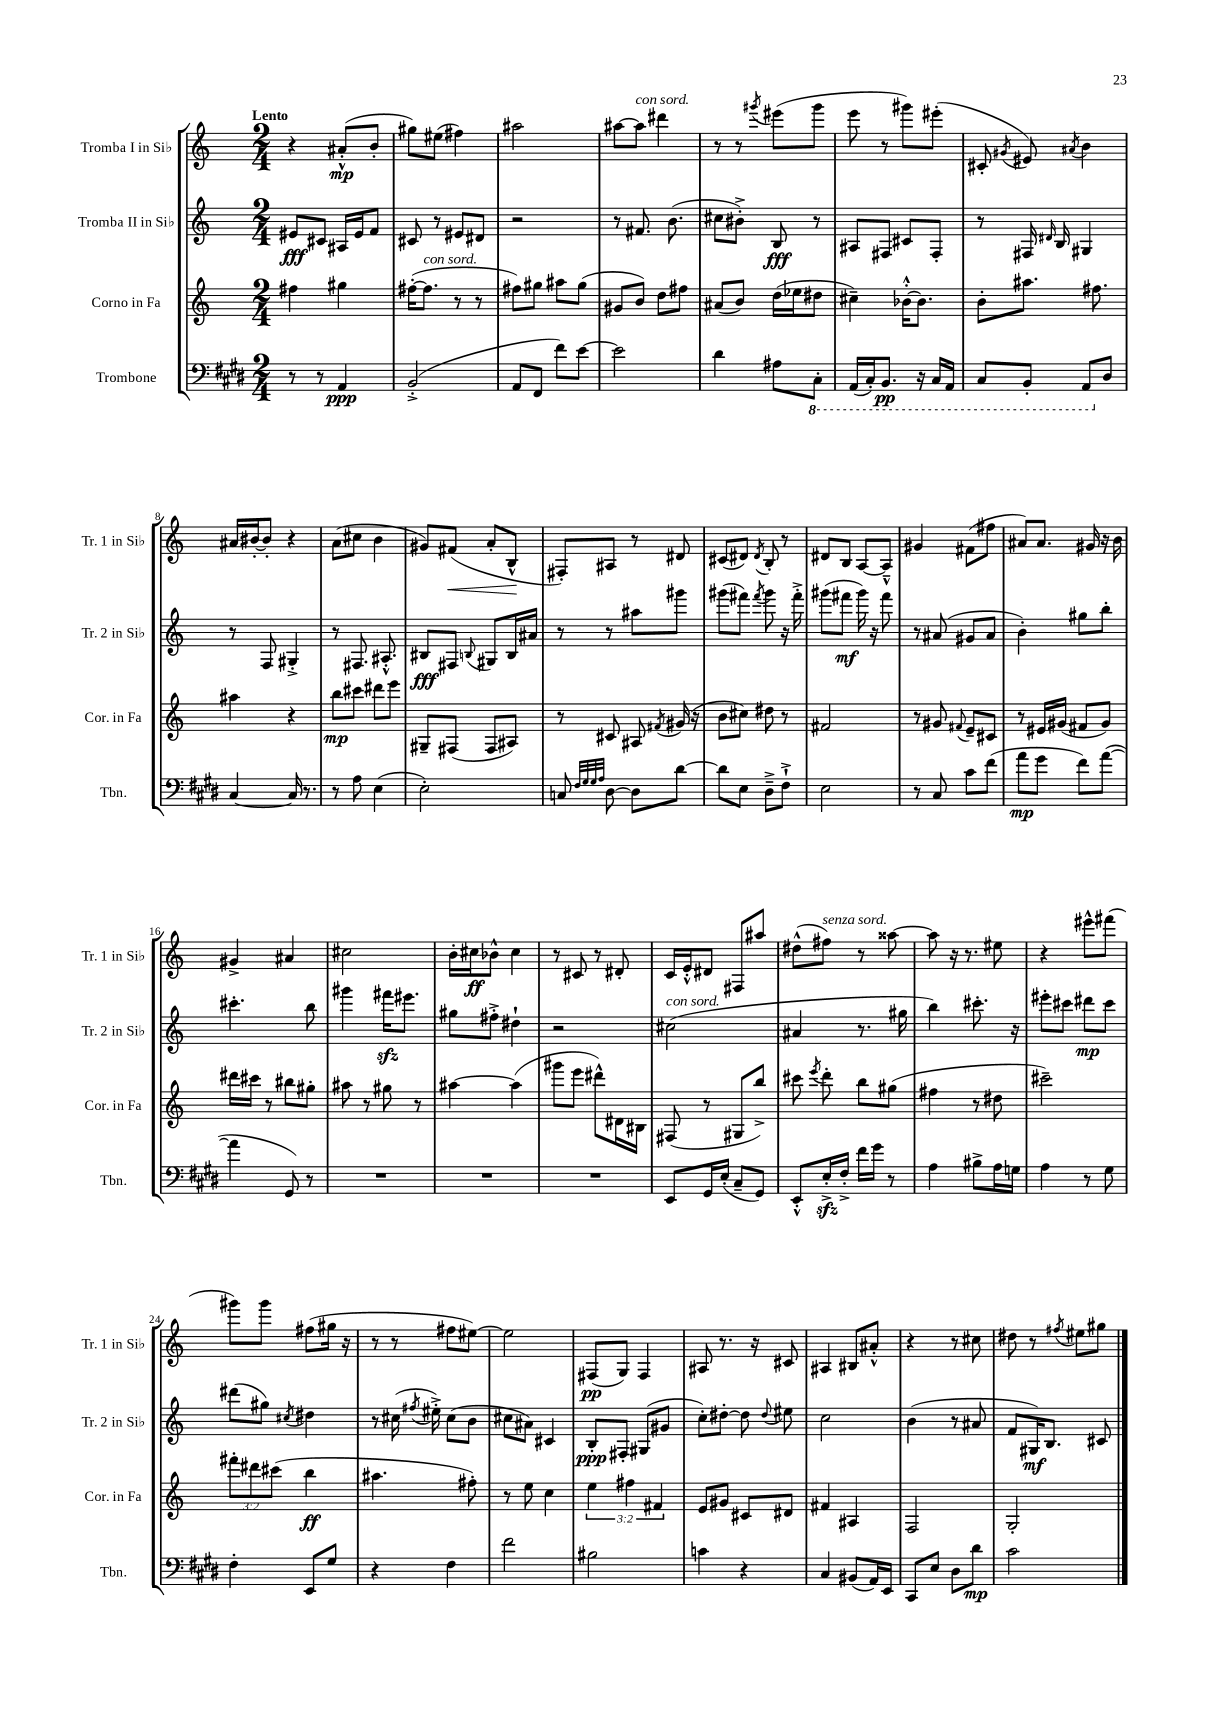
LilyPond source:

<<
\new StaffGroup <<
\new Staff = "s0" \with { instrumentName = "Tromba I in Sib" shortInstrumentName = "Tr. 1 in Sib" } {
    \clef treble \key c \major \numericTimeSignature \time 2/4 \tempo "Lento"
    \autoBeamOff r4 ais'8[-.-^\mp( b'8]-. |
    gis''8[) eis''8]( fis''4) |
    ais''2 |
    ais''8[~ ais''8]^\markup { \italic "con sord." } dis'''4 |
    r8 r8 \acciaccatura { gis'''8 } eis'''8[( gis'''8] |
    e'''8 r8 gis'''8[) eis'''8]-.( |
    cis'8-. \acciaccatura { gis'8 } eis'8) \acciaccatura { ais'8 } b'4 |
    ais'16[ bis'16~-. bis'8]-. r4 |
    a'8[( cis''8] b'4 |
    gis'8[) fis'8]\<( a'8[-. b8]-^\! |
    fis8[-.) ais8] r8 dis'8 |
    cis'8[( dis'8]) \acciaccatura { dis'8 } b8-. r8 |
    dis'8[ b8] a8[~ a8]---^ |
    gis'4 fis'8[( fis''8] |
    ais'8[) ais'8.] gis'16 r16 b'16 |
    gis'4-> ais'4 |
    cis''2 |
    b'16[-. cis''16\ff bes'8]-^ cis''4 |
    r8 cis'8 r8 dis'8-. |
    c'16[ e'16-.-^ dis'8] fis8[ ais''8] |
    dis''8[-^( fis''8]^\markup { \italic "senza sord." }) r8 aisis''8~ |
    aisis''8 r16 r8. eis''8 |
    r4 eis'''8[-^ fis'''8]( |
    gis'''8[) gis'''8] fis''8[( gis''16] r16 |
    r8 r8 fis''8[ eis''8]~) |
    eis''2 |
    fis8[\pp( g8]) fis4 |
    ais8 r8. r16 cis'8 |
    ais4 bis8[ ais'8]-.-^ |
    r4 r8 cis''8 |
    dis''8 r8 \acciaccatura { fis''8 } eis''8[ gis''8] \bar "|." |
}
\new Staff = "s1" \with { instrumentName = "Tromba II in Sib" shortInstrumentName = "Tr. 2 in Sib" } {
    \clef treble \key c \major \numericTimeSignature \time 2/4
    \autoBeamOff eis'8[\fff cis'8] ais16[ eis'16 f'8] |
    cis'8 r8 eis'8[ dis'8] |
    r2 |
    r8 fis'8. b'8.( |
    cis''8[ bis'8]-.->) b8\fff r8 |
    ais8[ fis8] cis'8[ fis8]-. |
    r8 fis16 \grace { dis'16 } b16 gis4 |
    r8 f8 gis4-.-> |
    r8 fis8. ais8.-.-^ |
    bis8[\fff fis8] \appoggiatura { b8 } gis8[ b16 ais'16] |
    r8 r8 ais''8[ gis'''8] |
    gis'''8[( fis'''8]) \acciaccatura { fis'''8 } gis'''8 r16 fis'''16-.-> |
    gis'''8[( fis'''8]\mf gis'''16) r16 fis'''8 |
    r8 ais'8( gis'8[ ais'8] |
    b'4-.) gis''8[ b''8]-. |
    cis'''4.-. b''8 |
    gis'''4 fis'''16[\sfz eis'''8.] |
    gis''8[ fis''8]-.-> dis''4-! |
    r2 |
    cis''2^\markup { \italic "con sord." }( |
    ais'4 r8. gis''16 |
    b''4) cis'''8.-. r16 |
    eis'''8[-. cis'''8] dis'''8[\mp cis'''8] |
    dis'''8[( gis''8]) \acciaccatura { cis''8 } dis''4 |
    r8 cis''16( \acciaccatura { fis''8 } eis''16-.->) cis''8[( b'8] |
    cis''8[ ais'8]) cis'4 |
    b8[-.\ppp fis8]-. gis8[( gis'8] |
    c''8[-.) dis''8]~-. dis''8 \appoggiatura { dis''8 } eis''8 |
    c''2 |
    b'4( r8 ais'8 |
    f'8[ gis16\mf) b8.] cis'8 \bar "|." |
}
\new Staff = "s2" \with { instrumentName = "Corno in Fa" shortInstrumentName = "Cor. in Fa" } {
    \clef treble \key c \major \numericTimeSignature \time 2/4 \override Staff.TupletNumber.text = #tuplet-number::calc-fraction-text
    \autoBeamOff fis''4 gis''4 |
    fis''16[~-.( fis''8.]^\markup { \italic "con sord." } r8 r8 |
    fis''8[) gis''8] ais''8[ gis''8]( |
    gis'8[ b'8]) d''8[ fis''8] |
    ais'8[( b'8]) d''16[( ees''16 dis''8] |
    cis''4--) bes'16[~-.-^ bes'8.] |
    b'8[-. ais''8.] fis''8. |
    ais''4 r4 |
    b''8[\mp cis'''8] dis'''8[ e'''8] |
    gis8[-- fis8]( fis8[ ais8]) |
    r8 cis'8 ais8 \acciaccatura { fis'8 } gis'16( r16 |
    b'8[ cis''8]) dis''8 r8 |
    fis'2 |
    r8 gis'8 \appoggiatura { fis'8 } e'8[-- cis'8] |
    r8 eis'16[ gis'16]( fis'8[ gis'8]) |
    dis'''16[ cis'''16] r8 bis''8[ gis''8]-. |
    ais''8 r8 gis''8 r8 |
    ais''4~ ais''4( |
    gis'''8[ e'''8] dis'''8[-^) dis'16 bis16] |
    fis8( r8 gis8[ b''8]->) |
    cis'''8 \acciaccatura { e'''8 } d'''8-. b''8[ gis''8]( |
    fis''4 r8 dis''8 |
    cis'''2--) |
    \tuplet 3/2 { fis'''8[-. dis'''8 cis'''8]( } b''4\ff |
    ais''4. fis''8-.) |
    r8 e''8 c''4 |
    \tuplet 3/2 { e''4 fis''4 fis'4 } |
    e'8[ gis'8] cis'8[ dis'8] |
    fis'4 ais4 |
    f2 |
    g2-. \bar "|." |
}
\new Staff = "s3" \with { instrumentName = "Trombone" shortInstrumentName = "Tbn." } {
    \clef bass \key e \major \numericTimeSignature \time 2/4
    \autoBeamOff r8 r8 a,4\ppp |
    b,2-.->( |
    a,8[ fis,8] fis'8[) e'8]~ |
    e'2 |
    dis'4 ais8[ \ottava #-1 cis,8]-. |
    a,,16[( cis,16-.) b,,8.]\pp r16 cis,16[ a,,16] |
    cis,8[ b,,8]-. a,,8[ \ottava #0 dis8] |
    cis4~ cis16 r8. |
    r8 a8 e4( |
    e2-.) |
    c8 \grace { fis32[ gis32 gis32 a32] } dis8~ dis8[ dis'8]~ |
    dis'8[ e8] dis8[---> fis8]-!-> |
    e2 |
    r8 cis8 cis'8[ fis'8]( |
    a'8[\mp gis'8] fis'8[) a'8]~( |
    a'4 gis,8) r8 |
    R2 |
    R2 |
    R2 |
    e,8[ gis,16 e16]-.( cis8[-- gis,8]) |
    e,8[-.-^ e16-.->\sfz fis16]-.-> fis'16[ gis'16] r8 |
    a4 bis8[-> a16 g16] |
    a4 r8 gis8 |
    fis4-. e,8[ gis8] |
    r4 fis4 |
    fis'2 |
    bis2 |
    c'4 r4 |
    cis4 bis,8[( a,16) e,16] |
    cis,8[ e8] dis8[ dis'8]\mp |
    cis'2 \bar "|." |
}
>>
>>
